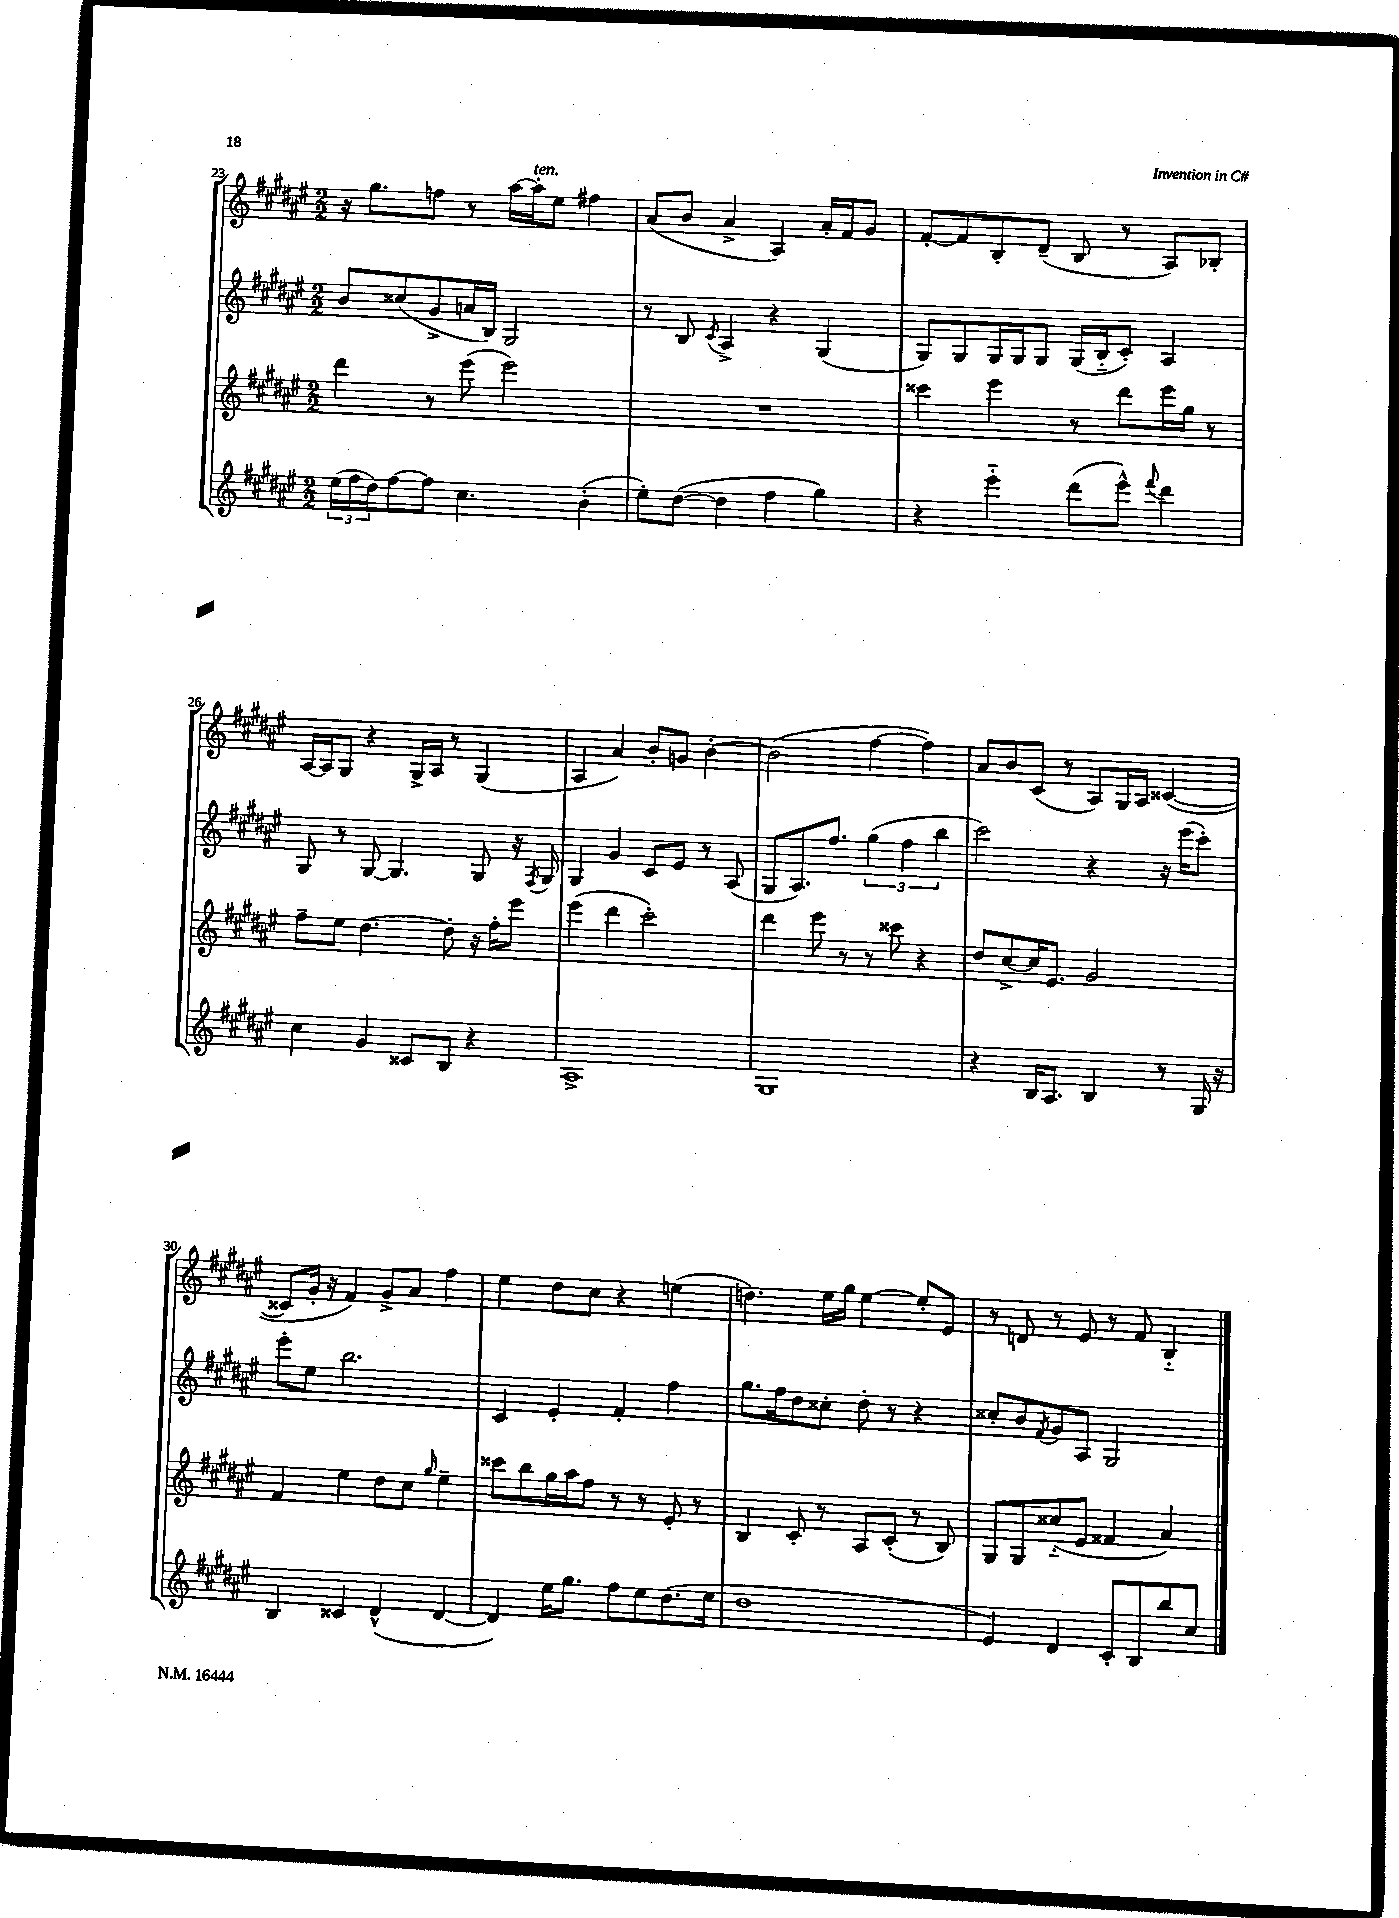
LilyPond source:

<<
\new StaffGroup <<
\new Staff = "s0" {
    \clef treble \key fis \major \numericTimeSignature \time 2/2
    r16 gis''8. f''8 r8 ais''16~ ais''16-.^\markup { \italic "ten." } eis''8 fis''4 |
    ais'8( b'8 ais'4-> ais4) ais'16-. fis'16 gis'8 |
    fis'8~-. fis'8 b8-. dis'8--( b8 r8 ais8) bes8-. |
    ais16~ ais16 gis8 r4 gis16-> ais16 r8 gis4( |
    ais4 ais'4) b'8-. g'8 b'4~-. |
    b'2( fis''4~ fis''4) |
    ais'8 b'8 cis'8( r8 ais8) gis16 ais16 cisis'4~( |
    cisis'8 gis'16-. r16 fis'4) gis'8-> ais'8 fis''4 |
    eis''4 dis''8 cis''8 r4 e''4( |
    d''4.) eis''16 gis''16 eis''4~ eis''8-. eis'8 |
    r8 d'8 r8 eis'8 r8 fis'8 b4-_ \bar "|." |
}
\new Staff = "s1" {
    \clef treble \key fis \major \numericTimeSignature \time 2/2
    b'8 cisis''8( gis'8-> a'16 b16) gis2 |
    r8 b8 \acciaccatura { cis'8 } ais4-> r4 gis4( |
    gis8) gis8 gis16 gis16 gis8 gis16( b16-_ cis'8-.) ais4 |
    gis8 r8 gis8~ gis4. gis8 r16 \acciaccatura { fis8 } gis16 |
    gis4 gis'4 cis'8 eis'8 r8 ais8( |
    gis8 ais8.) fis''8. \tuplet 3/2 { gis''4( fis''4 b''4 } |
    cis'''2) r4 r16 eis'''16( cis'''8-.) |
    eis'''8-. eis''8 b''2. |
    cis'4 eis'4-. fis'4-. fis''4 |
    gis''8. fis''16 dis''8 cisis''8-. dis''8-. r8 r4 |
    cisis''8-. b'8 \acciaccatura { fis'8 } gis'8 ais8 gis2 \bar "|." |
}
\new Staff = "s2" {
    \clef treble \key fis \major \numericTimeSignature \time 2/2
    dis'''4 r8 eis'''8( eis'''2) |
    R1 |
    cisis'''4 eis'''4 r8 dis'''8 eis'''16 gis''16 r8 |
    fis''8-- eis''8 dis''4.~ dis''8-. r16 fis''16-. eis'''8 |
    eis'''4( dis'''4 cis'''2-.) |
    dis'''4 eis'''8 r8 r8 cisis'''8 r4 |
    dis''8 cis''8~-> cis''16 eis'8. gis'2 |
    fis'4 eis''4 dis''8 cis''8 \grace { gis''16 } eis''4-- |
    cisis'''8 b''8 gis''16 ais''16 fis''8 r8 r8 eis'8-. r8 |
    b4 cis'8-. r8 ais8 cis'8-.( r8 b8) |
    gis8 gis8 cisis''8-_( eis'8 fisis'4 ais'4) \bar "|." |
}
\new Staff = "s3" {
    \clef treble \key fis \major \numericTimeSignature \time 2/2
    \tuplet 3/2 { eis''16( fis''16 dis''16) } fis''8~ fis''8 cis''4. b'4-.( |
    eis''8-.) dis''8~( dis''4 fis''4 gis''4) |
    r4 eis'''4-_ dis'''8( eis'''8-^) \appoggiatura { fis'''8 } dis'''4 |
    cis''4 gis'4 cisis'8 b8 r4 |
    ais1-> |
    gis1 |
    r4 b16 ais8. b4 r8 gis16 r16 |
    b4 cisis'4 dis'4-^( dis'4~ |
    dis'4) eis''16 gis''8. fis''8 eis''8 dis''8.( eis''16 |
    dis''1 |
    eis'4) dis'4 cis'8-. b8 b''8 cis''8 \bar "|." |
}
>>
>>
\layout { \context { \Score currentBarNumber = #23 } }
